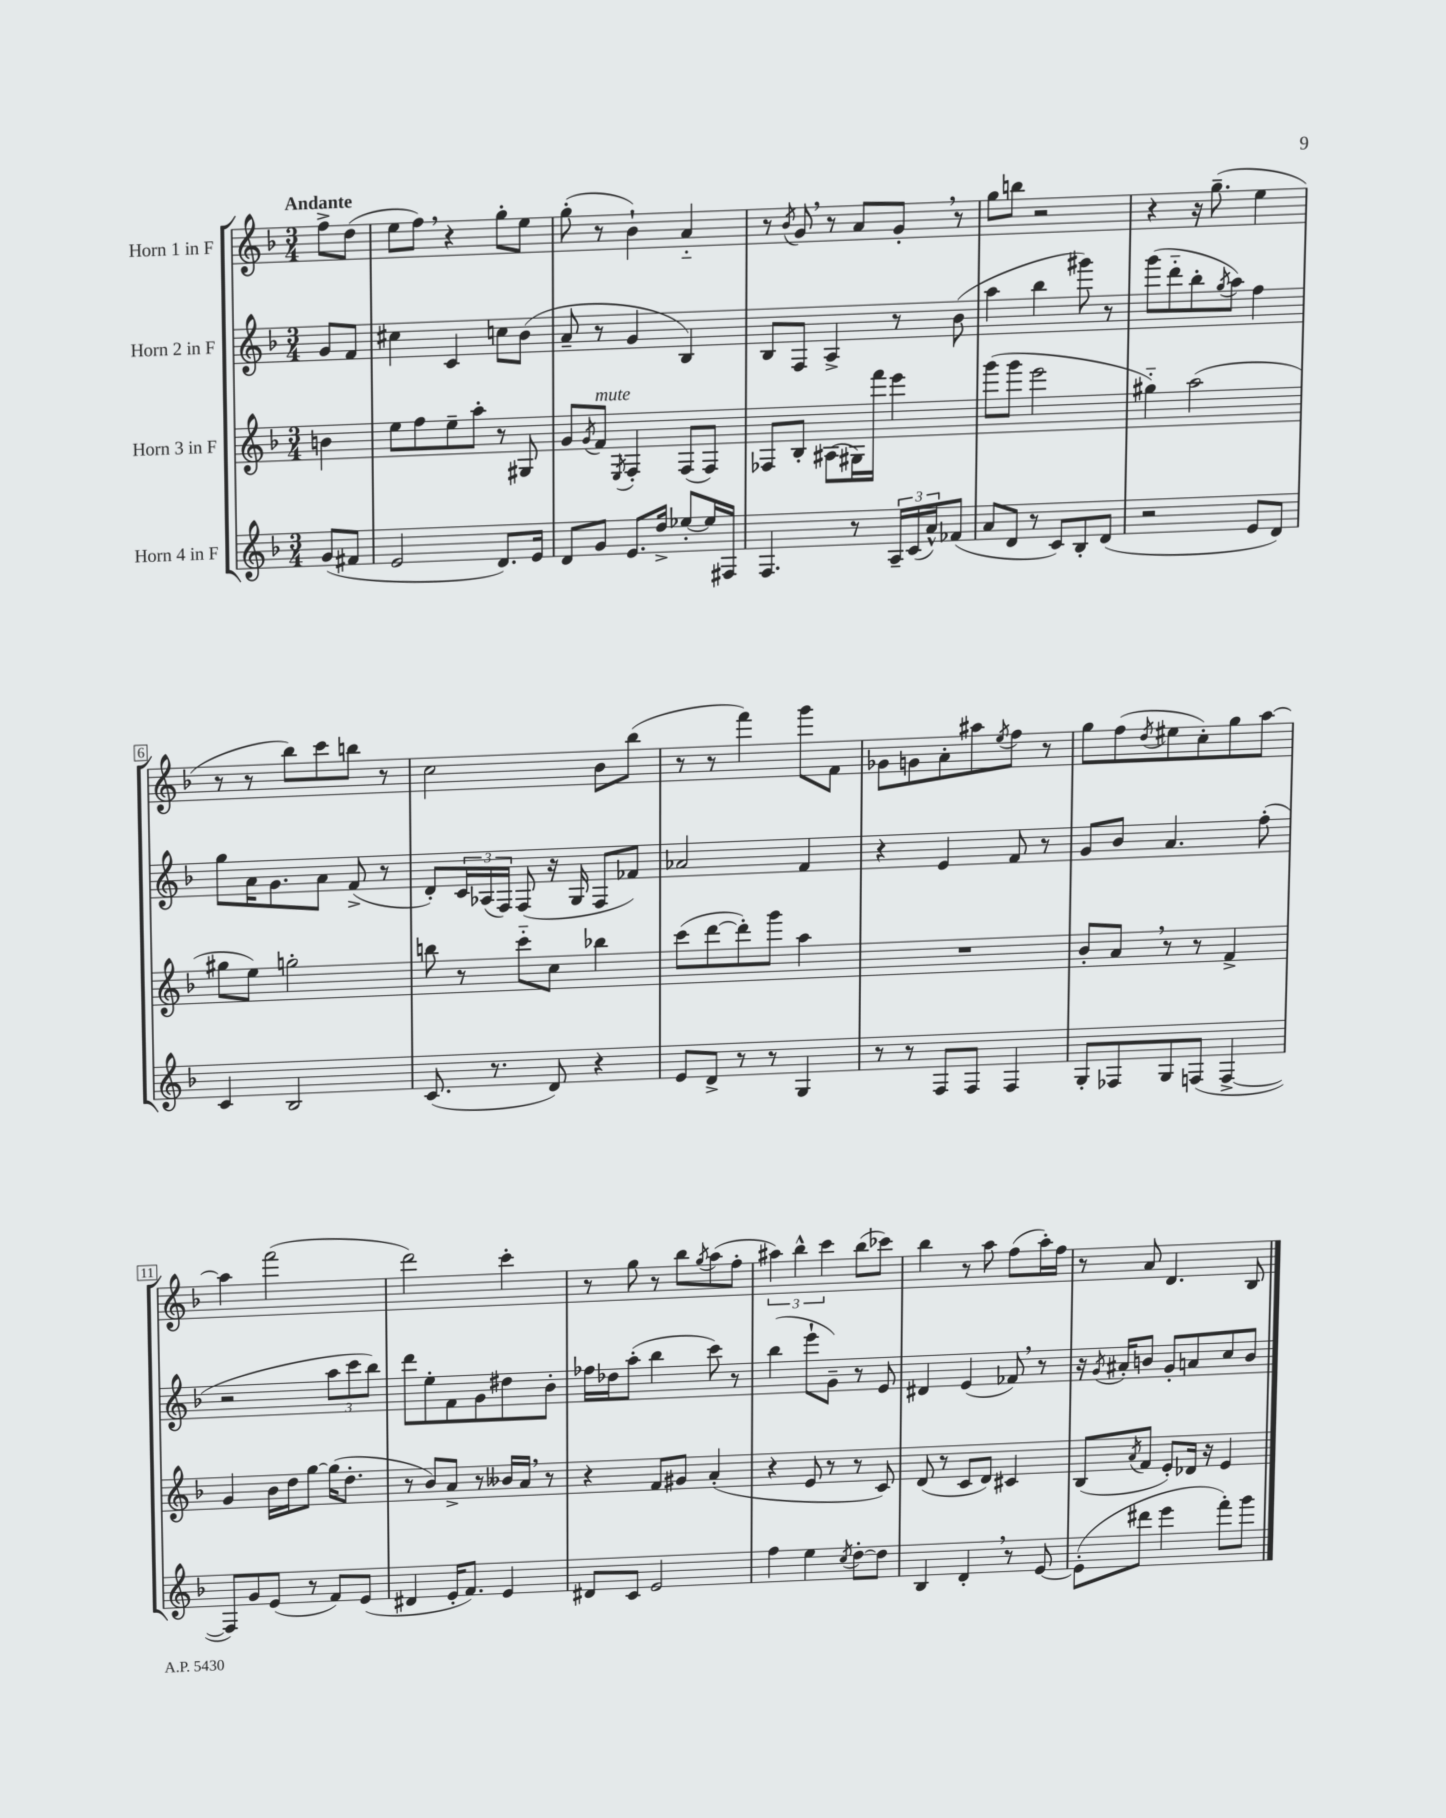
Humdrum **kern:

**kern	**kern	**kern	**kern
*staff4	*staff3	*staff2	*staff1
*clefG2	*clefG2	*clefG2	*clefG2
*k[b-]	*k[b-]	*k[b-]	*k[b-]
*M3/4	*M3/4	*M3/4	*M3/4
(8g	4b	8g	8ff^
8f#	.	8f	(8dd
=	=	=	=
2e	8ee	4cc#	8ee
.	8ff	.	8ff)
.	8ee~	4c	4r
.	8aa'	.	.
8.d)	8r	8cc	8gg'
.	8G#	(8b-	8ee
16e	.	.	.
=	=	=	=
8d	8g	8a~	(8gg'
.	8qg	.	.
8g	8f	8r	8r
.	8qE	.	.
8.e	4F'	4g	4b-`)
16dd^	.	.	.
[8ee-'	(8F	4B-)	4a'~
16ee-]	8F)	.	.
16F#	.	.	.
=	=	=	=
4.F	8F-	8B-	8r
.	.	.	8qb-
.	8B-'	8F	8g
.	(8A#	4A^	8r
8r	16G#)	.	8a
.	16fff	.	.
24A~	4eee	8r	8g'
(24c	.	.	.
24a^^)	.	.	.
(8f-	.	(8b-	8r
=	=	=	=
8a	(8ggg	4aa	8gg
8d	8ggg	.	8bb
8r	2eee	4bb-	2r
8c)	.	.	.
8B-'	.	8ggg#)	.
(8d	.	8r	.
=	=	=	=
2r	4gg#'~)	(8ggg	4r
.	.	8ddd'~	.
.	(2aa	8bb-'	16r
.	.	.	(8.gg~
.	.	8qgg	.
.	.	8aa)	.
8e	.	4ff	4ee
8d)	.	.	.
=	=	=	=
4c	8gg#	8gg	8r
.	8ee)	16a	8r
.	.	8.g	.
2B-	2gg'	.	8bb-)
.	.	8a	8ccc
.	.	(8f^	8bb
.	.	8r	8r
=	=	=	=
(8.c	8bb	8d')	2cc
.	8r	24c	.
.	.	(24A-	.
8.r	.	.	.
.	.	24F)	.
.	8ccc'~	(8F	.
8d)	8cc	16r	.
.	.	16G	.
4r	4bb-	8F	8b-
.	.	8f-)	(8bb-
=	=	=	=
8e	(8ccc	2a-	8r
8d^	[8ddd	.	8r
8r	8ddd'])	.	4fff)
8r	8ggg	.	.
4G	4aa	4f	8ggg
.	.	.	8f
=	=	=	=
8r	2.r	4r	8g-
8r	.	.	8g
8F	.	4e	8a'
8F	.	.	8aa#
.	.	.	8qee
4F	.	8f	8ff
.	.	8r	8r
=	=	=	=
8G'	8b-'	8g	8gg
8F-	8a	8b-	(8ff
.	.	.	8qdd
8G	8r	4.a	8ee#
(8F	8r	.	8cc')
[4F^	4f^	.	8gg
.	.	(8ff'	[8aa
=	=	=	=
8F])	4g	2r	4aa]
8g	.	.	.
(8e	16b-	.	(2fff
.	16dd	.	.
8r	[8gg	.	.
8f)	(16gg]	12aa	.
.	8.dd'	.	.
.	.	12ccc	.
(8e	.	.	.
.	.	12bb-)	.
=	=	=	=
4d#	8r	8ddd	2ddd)
.	8b-)	8ee'	.
16e'	8a^	8f	.
8.f)	.	.	.
.	8r	8g	.
4e	16b--	8dd#	4ccc'
.	16a	.	.
.	8r	8b-'	.
=	=	=	=
8d#	4r	16ff-	8r
.	.	16dd-	.
8c	.	(8aa'	8gg
2e	8f	4bb-	8r
.	8g#	.	8bb-
.	.	.	8qgg
.	(4a'	8ccc)	(8aa
.	.	8r	8ff'
=	=	=	=
4ff	4r	(4bb-	6aa#)
.	.	.	6bb-^^
4ee	8e	8eee`	.
.	.	.	6ccc
.	8r	8g~)	.
8qcc	.	.	.
[8dd'	8r	8r	(8bb-
8dd]	8c)	8e	8ccc-)
=	=	=	=
4B-	(8d	4d#	4bb-
.	8r	.	.
4d'	8c	(4e	8r
.	8d)	.	8aa
8r	4c#	8f-)	(8ff
[8e	.	8r	16aa')
.	.	.	16ff
=	=	=	=
(8e']	(8B-	16r	8r
.	.	8qg	.
.	.	16a#'	.
.	8qa	.	.
8ddd#	8f	8b	8a
4eee	8e')	8g'	4.d
.	16d-	8a	.
.	16r	.	.
8fff')	4e	8cc	.
8ggg	.	8b	8B-
==	==	==	==
*-	*-	*-	*-
